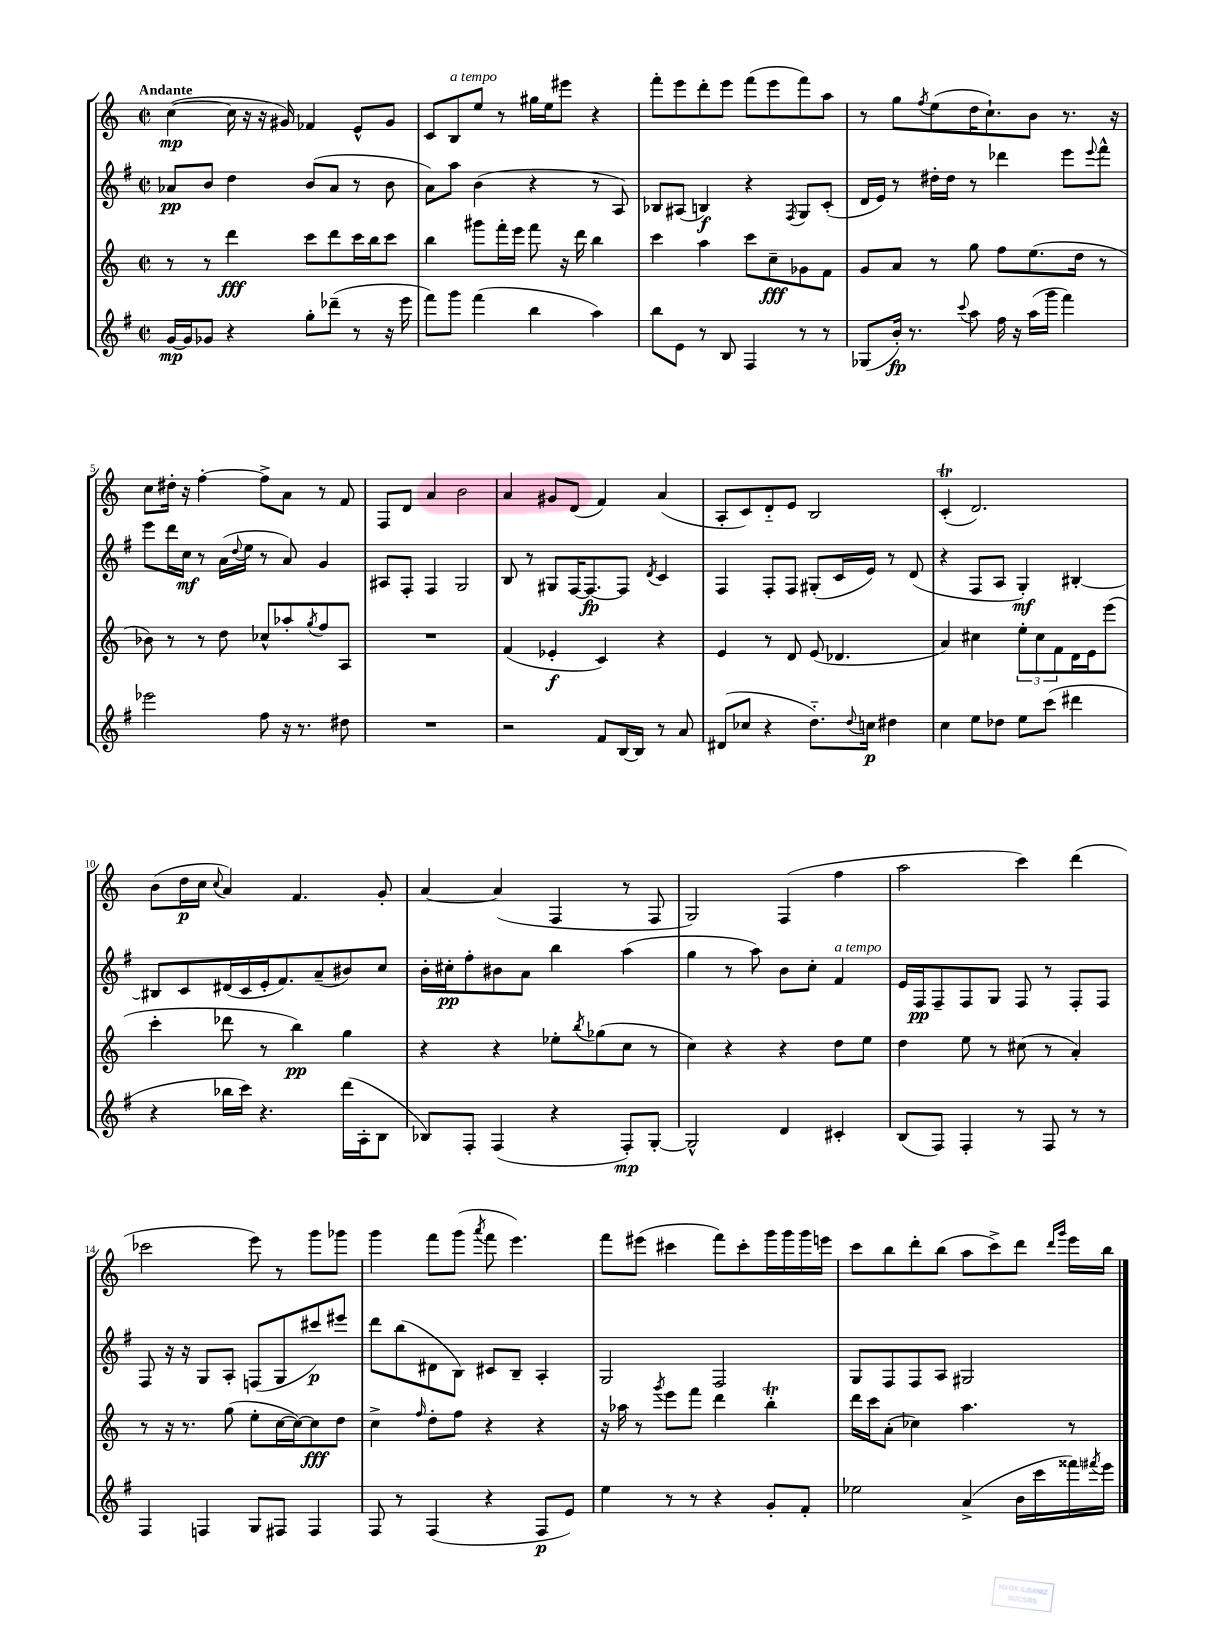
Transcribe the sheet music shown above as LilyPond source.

<<
\new StaffGroup <<
\new Staff = "s0" {
    \clef treble \key c \major \defaultTimeSignature \time 2/2 \tempo "Andante"
    c''4~\mp( c''16 r16 r16 gis'16) fes'4 e'8-^ gis'8 |
    c'8 b8^\markup { \italic "a tempo" } e''8 r8 gis''16 e''16 eis'''8 r4 |
    f'''8-. e'''8 d'''8-. e'''8 f'''8( e'''8 f'''8) a''8 |
    r8 g''8 \acciaccatura { f''8 } e''8( d''16 c''8.-!) b'8 r8. r16 |
    c''8 dis''16-. r16 f''4~-. f''8-> a'8 r8 f'8 |
    f8 d'8 a'4 b'2 |
    a'4 gis'8 d'8( f'4) a'4( |
    a8-. c'8) d'8-_ e'8 b2 |
    c'4-.\trill( d'2.) |
    b'8( d''16\p c''16 \appoggiatura { c''8 } a'4) f'4. g'8-. |
    a'4~ a'4( f4 r8 f8 |
    g2) f4( f''4 |
    a''2 c'''4) d'''4( |
    ces'''2 e'''8) r8 g'''8 ges'''8 |
    g'''4 f'''8 g'''8( \acciaccatura { a'''8 } f'''8 e'''4.) |
    f'''8 eis'''8( cis'''4 f'''8) cis'''8-. g'''16 g'''16 g'''16 e'''16 |
    c'''8 b''8 d'''8-. b''8( a''8 c'''8->) d'''8 \grace { d'''16 g'''16 } e'''16 b''16 \bar "|." |
}
\new Staff = "s1" {
    \clef treble \key g \major \defaultTimeSignature \time 2/2
    aes'8\pp b'8 d''4 b'8( aes'8 r8 b'8 |
    a'8) a''8 b'4( r4 r8 a8) |
    bes8 ais8( b4\f) r4 \acciaccatura { fis8 } g8 c'8-.( |
    d'16 e'16) r8 dis''16-. dis''16 r8 des'''4 e'''8 \appoggiatura { e'''8 } fis'''8-^ |
    e'''8 d'''16 c''16\mf r8 a'16( \appoggiatura { d''8 } e''16 r8 a'8) g'4 |
    ais8 fis8-. fis4 g2 |
    b8 r8 gis8 fis16~ fis8.~\fp fis8 \acciaccatura { d'8 } c'4 |
    fis4 fis8-. fis8 gis8-.( c'16 e'16) r8 d'8( |
    r4 fis8 a8 g4-.\mf) bis4~-. |
    bis8 c'8 dis'16( c'16 e'16-. fis'8.) a'8--( bis'8) c''8 |
    b'16-. cis''16-.\pp fis''8-. bis'8 a'8 b''4 a''4( |
    g''4 r8 a''8) b'8 c''8-. fis'4^\markup { \italic "a tempo" } |
    e'16 fis16\pp fis8-- fis8 g8 fis8 r8 fis8-. fis8 |
    fis8 r16 r16 g8 a8-. f8( g8 cis'''8\p) eis'''8 |
    d'''8 b''8( dis'8 b8) cis'8 b8-- a4-. |
    g2 fis2 |
    g8 fis8 fis8 a8 gis2 \bar "|." |
}
\new Staff = "s2" {
    \clef treble \key c \major \defaultTimeSignature \time 2/2
    r8 r8 d'''4\fff c'''8 d'''8 c'''16 b''16 c'''8 |
    b''4 gis'''8 f'''16-. e'''16 f'''8 r16 d'''16 b''4 |
    c'''4 a''4 c'''8 c''8--\fff ges'8 f'8 |
    g'8 a'8 r8 g''8 f''8 e''8.( d''16 r8 |
    bes'8) r8 r8 d''8 ces''8-^ aes''8-. \acciaccatura { g''8 } f''8 a8 |
    R1 |
    f'4( ees'4-.\f c'4) r4 |
    e'4 r8 d'8 e'8( des'4. |
    a'4) cis''4 \tuplet 3/2 { e''8-. cis''8 f'8 } d'16 e'16 e'''8( |
    c'''4-. des'''8 r8 b''4\pp) g''4 |
    r4 r4 ees''8-. \acciaccatura { b''8 } ges''8( c''8 r8 |
    c''4) r4 r4 d''8 e''8 |
    d''4 e''8 r8 cis''8( r8 a'4-.) |
    r8 r16 r8. g''8( e''8-. c''16~ c''16~) c''8\fff d''8 |
    c''4-> \grace { f''16 } d''8-. f''8 r4 r4 |
    r16 aes''16 r8 \acciaccatura { g'''8 } e'''8 f'''8 d'''4 b''4-.\trill |
    d'''16 c'''16 a'8-.( ces''4) a''4. r8 \bar "|." |
}
\new Staff = "s3" {
    \clef treble \key g \major \defaultTimeSignature \time 2/2
    g'16~\mp g'16 ges'8 r4 g''8-. des'''8--( r8 r16 e'''16 |
    fis'''8) g'''8 fis'''4( b''4 a''4) |
    b''8 e'8 r8 b8 fis4 r8 r8 |
    ges8( b'16-.\fp) r8. \appoggiatura { c'''8 } a''8 fis''16 r16 a''16( g'''16 fis'''4) |
    ees'''2 fis''8 r16 r8. dis''8 |
    R1 |
    r2 fis'8 b16~ b16 r8 a'8 |
    dis'8( ces''8 r4 d''8.-_) \appoggiatura { d''8 } c''16\p dis''4 |
    c''4 e''8 des''8 e''8 c'''8( dis'''4 |
    r4 bes''16 c'''16) r4. d'''16( a16-. b8 |
    bes8) fis8-. fis4( r4 fis8-.\mp) g8~-. |
    g2-^ d'4 cis'4-. |
    b8( fis8) fis4-. r8 fis8 r8 r8 |
    fis4 f4 g8 fis8 fis4 |
    fis8 r8 fis4( r4 fis8\p e'8) |
    e''4 r8 r8 r4 g'8-. fis'8-. |
    ees''2 a'4->( b'16 c'''16 fisis'''16) \acciaccatura { fis'''8 } e'''16 \bar "|." |
}
>>
>>
